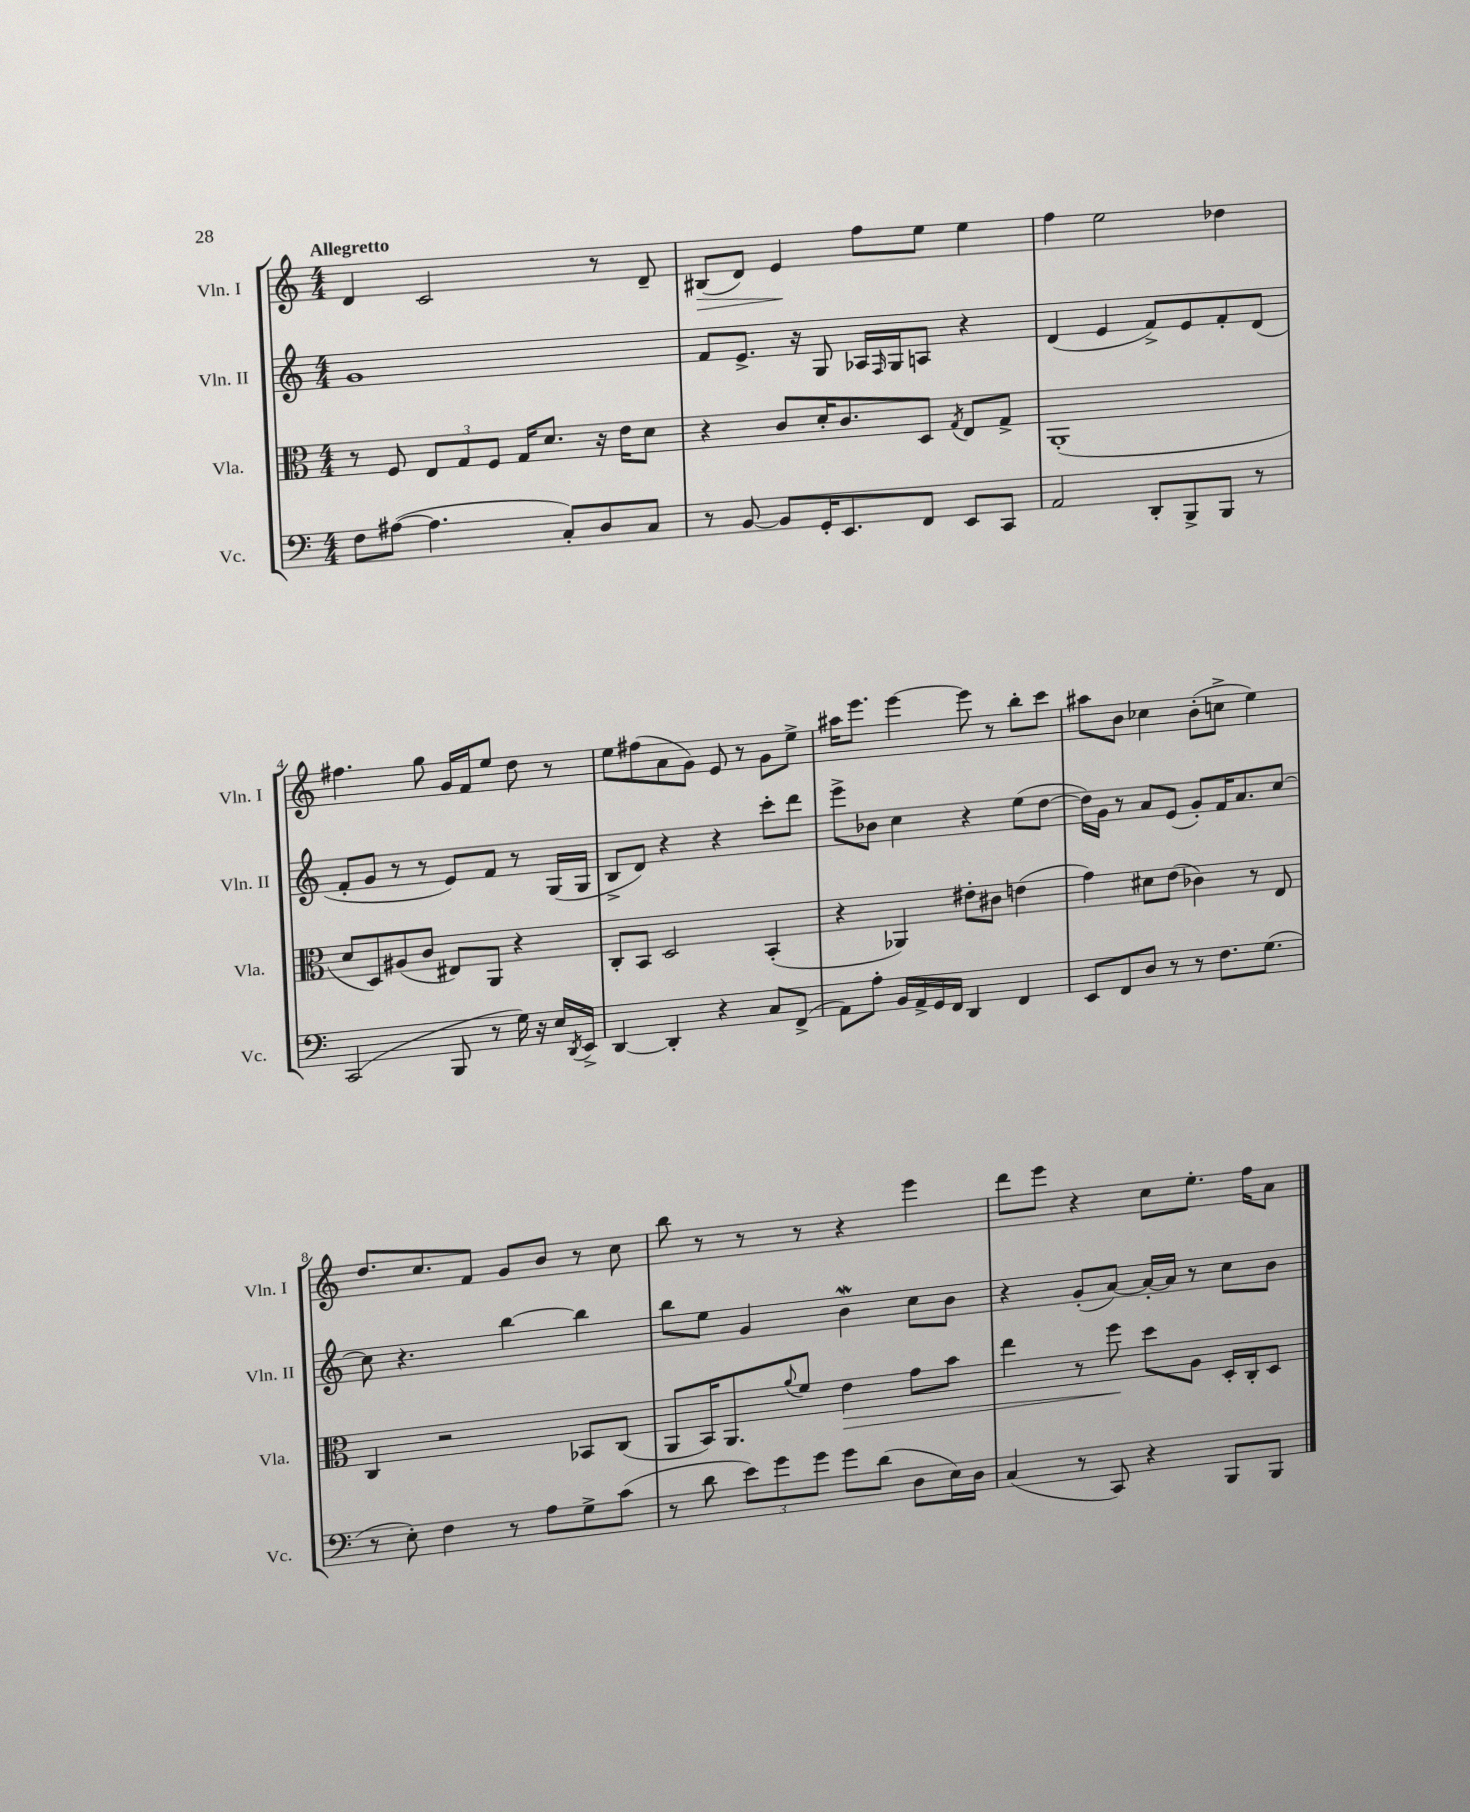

**kern	**kern	**kern	**kern
*staff4	*staff3	*staff2	*staff1
*clefF4	*clefC3	*clefG2	*clefG2
*k[]	*k[]	*k[]	*k[]
*M4/4	*M4/4	*M4/4	*M4/4
8F	8r	1g	4d
([8A#	8F	.	.
4.A#]	12E	.	2c
.	12G	.	.
.	12F	.	.
.	16G	.	.
.	8.d	.	.
8C')	.	.	.
8D	16r	.	8r
.	16e	.	.
8C	8d	.	8d~
=	=	=	=
8r	4r	8f	(8B#
[8BB	.	8.e^	8d)
8BB]	8c	.	4e
.	.	16r	.
16GG'	16d'	8G	.
8.EE	8.c	.	.
.	.	16A-	8ff
.	.	16qqF	.
.	.	16G	.
8FF	8D	8A	8ee
.	8qG	.	.
8EE	8E	4r	4ee
8CC	8G^	.	.
=	=	=	=
2AA	(1AA'	(4d	4ff
.	.	4e	2ee
8DD'	.	8f^)	.
8BBB^	.	8e	.
8BBB	.	8f'	4dd-
8r	.	(8d	.
=	=	=	=
(2CC	8d	8f'	4.ff#
.	8D)	8g	.
.	(8A#	8r	.
.	8c	8r	8gg
8BBB	8E#)	8e)	16g
.	.	.	16f
8r	8AA	8f	8ee
16G)	4r	8r	8dd
16r	.	.	.
16E	.	(16G	8r
8qDD	.	.	.
16EE^	.	16G	.
=	=	=	=
[4DD	8C'	8B^	8ee
.	8BB	8d)	(8ff#
4DD']	2D	4r	8a
.	.	.	8g)
4r	.	4r	8e
.	.	.	8r
8C	(4BB'	8ccc'	8g
(8FF^	.	8ddd	8ee^
=	=	=	=
8AA)	4r	8eee^	16aa#
.	.	.	8.eee
8A'	.	8b-	.
16BB	4AA-)	4cc	[4eee
16AA^	.	.	.
16GG	.	.	.
16FF	.	.	.
4DD	8e#'	4r	8eee]
.	8c#	.	8r
4FF	(4e	(8ee	8bb'
.	.	[8dd	8ccc
=	=	=	=
8EE	4g)	16dd])	8aa#
.	.	16g	.
8FF	.	8r	8b
8D	8d#	8a	4cc-
8r	(8e	(8e	.
8r	4c-)	8g')	(8b'
8.F	.	16f	8cc^
.	.	8.a	.
.	8r	.	4ee)
(8.G	.	.	.
.	8E	[8cc	.
=	=	=	=
8r	4C	8cc]	8.dd
8E')	.	4.r	.
.	.	.	8.cc
4F	2r	.	.
.	.	.	8f
8r	.	[4bb	8g
8A	.	.	8b
8G^	8BB-	4bb]	8r
(8c	(8C	.	8cc
=	=	=	=
8r	8AA	8bb	8bb
8d	16BB)	8ee	8r
.	8.AA	.	.
12e)	.	4g	8r
12g	.	.	.
.	8qqa	.	.
.	8f	.	8r
12g	.	.	.
8g	4e	4b	4r
(8d	.	.	.
8D	8g	8cc	4eee
16E)	8b	8b	.
16D	.	.	.
=	=	=	=
(4C	4ee	4r	8ddd
.	.	.	8eee
8r	8r	(8g'	4r
8CC)	8ff	[8a)	.
4r	8dd	16a'_	8cc
.	.	16a]	.
.	8A	8r	8.ee'
8BBB	16D'	8cc	.
.	16C'	.	16ff
8BBB	8D	8b	8a
==	==	==	==
*-	*-	*-	*-
